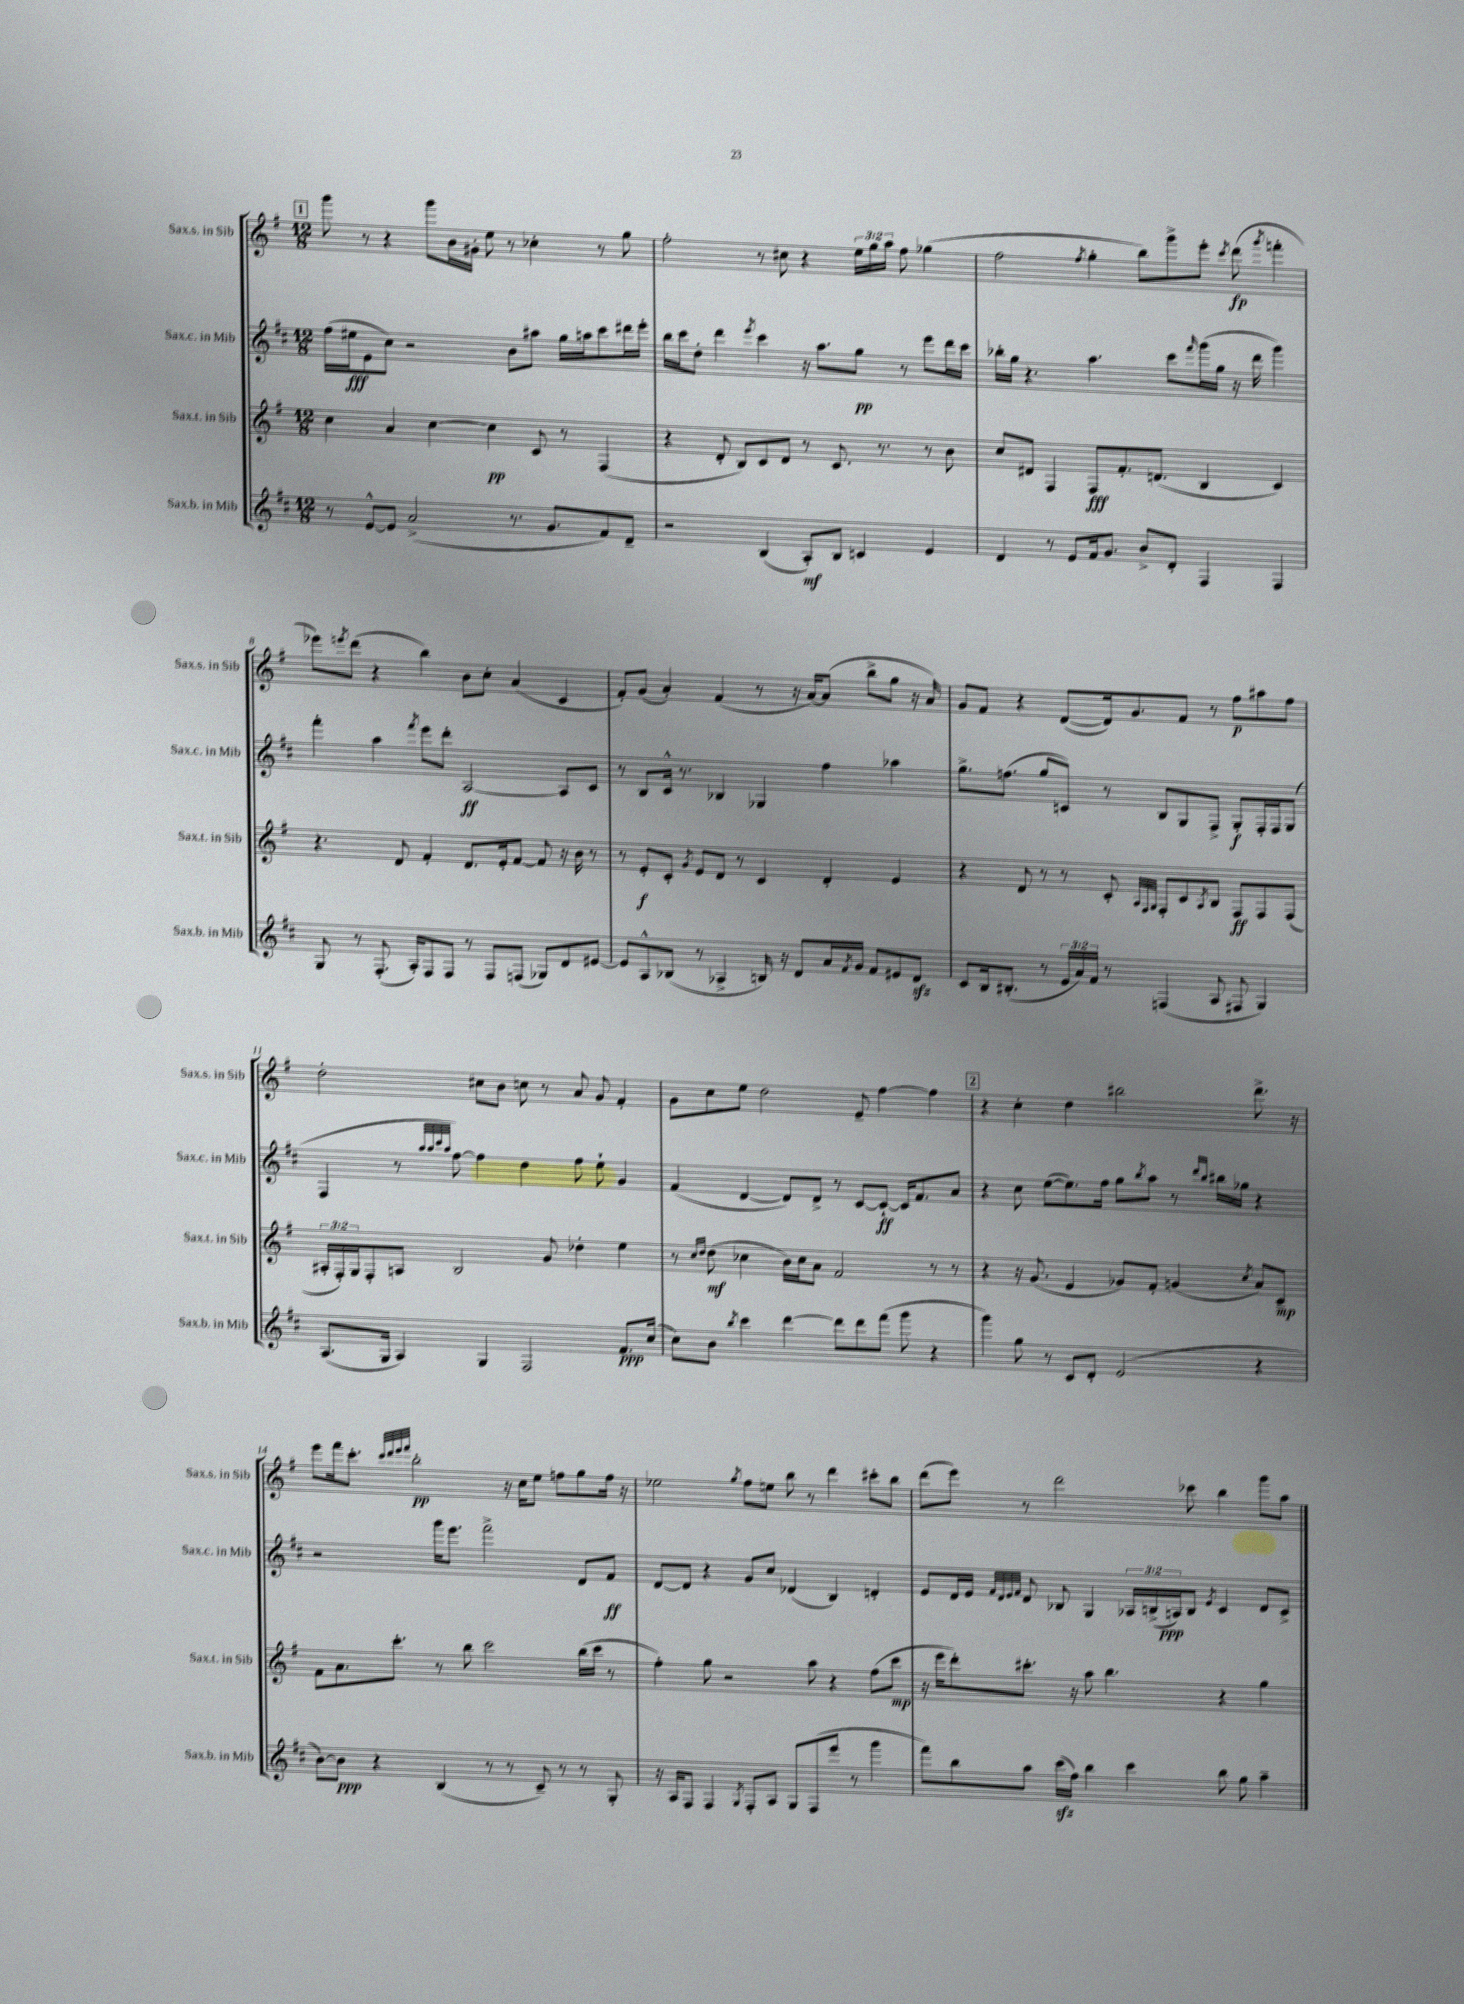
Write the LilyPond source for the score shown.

<<
\new StaffGroup <<
\new Staff = "s0" \with { instrumentName = "Sax.s. in Sib" shortInstrumentName = "Sax.s. in Sib" } {
    \clef treble \key g \major \numericTimeSignature \time 12/8 \override Staff.TupletNumber.text = #tuplet-number::calc-fraction-text
    \mark \markup { \box "1" } g'''8 r8 r4 g'''8 b'16 gis'16-. e''8 r8 ces''4-. r8 g''8 |
    fis''2-. r8 cis''8 r4 \tuplet 3/2 { e''16 g''16 a''16 } fis''8 ges''4( |
    fis''2 \acciaccatura { fis''8 } g''4-. b''8) g'''8-> e'''8-. \acciaccatura { c'''8 } d'''8\fp( \acciaccatura { g'''8 } f'''4-. |
    ees'''8) \acciaccatura { e'''8 } d'''8( r4 b''4) b'8 c''8-. a'4( c'4 |
    fis'8-.) g'8( a'4-.) fis'4( r8 r16 a'16~) a'8( b''8-> g''8 r16 a'16) |
    g'8 fis'8 r4 d'8~( d'16) g'8. fis'8 r8 fis''8\p ais''8 fis''8 |
    d''2-. cis''8 b'8 c''8 r8 a'8 g'8 fis'4-. |
    g'8 c''8 e''8 d''2 e'8-- fis''4~ fis''4 |
    \mark \markup { \box "2" } r4 c''4-. d''4 bis''2 d'''8.-> r16 |
    e'''8 fis'''16 c'''8.-. \grace { c'''32 d'''32 e'''32 fis'''32 } b''2-.\pp r16 c''16 e''8 f''8 g''8 f''16 r16 |
    ees''2 \acciaccatura { g''8 } fis''8 e''8 b''8 r8 d'''4 cis'''8-. b''8 |
    d'''8( e'''8) r8 d'''2 ces'''8 b''4 g'''8 a''8 \bar "|." |
}
\new Staff = "s1" \with { instrumentName = "Sax.c. in Mib" shortInstrumentName = "Sax.c. in Mib" } {
    \clef treble \key d \major \numericTimeSignature \time 12/8 \override Staff.TupletNumber.text = #tuplet-number::calc-fraction-text
    \mark \markup { \box "1" } fis''16( eis''16\fff e'8 cis''8) r2 b'8 ais''8 g''16 a''16 cis'''8 dis'''16 e'''16-. |
    b''16 cis'''16 d''8-. d'''4 \acciaccatura { e'''8 } cis'''4 r16 a''8. g''8\pp r8 e'''8 d'''16 cis'''16 |
    bes''16-. g''16 r4. a''4. cis'''8 \grace { fis'''16 } g'''16( g''16 r16 d'''16 g'''4) |
    fis'''4-. a''4 \acciaccatura { fis'''8 } e'''8 d'''8-. a2~\ff a8 cis'8 |
    r8 b8 cis'16-^ r8. bes4 ges4 fis''4 aes''4 |
    g''8.-> f''8.( g''8 c'8) r8 b8 g8 fis8-> g8-.\f fis16-. fis16 g8( |
    fis4 r8 \grace { a''32 a''32 cis'''32 a''32 } fis''8~) fis''4 d''4 fis''8 e''8-! g'4 |
    fis'4( d'4~ d'8) d'8-> r8 cis'8~ cis'8~-!\ff cis'16 fis'8. a'8 |
    \mark \markup { \box "2" } r4 cis''8 e''8~( e''8.) fis''16 g''8 \acciaccatura { b''8 } a''8 r8 \grace { d'''16 b''16 } bis''16 ges''16 r4 |
    r2 g'''16 e'''8. fis'''2-> d'8 fis'8\ff |
    d'8~ d'8 r4 g'8 cis''8 des'4( b4) d'4-. |
    e'8 d'16 e'16 \grace { fis'32 d'32 e'32 fis'32 } d'8 bes8 g4 \tuplet 3/2 { aes16 b16->( a16\ppp) } b8 \acciaccatura { e'8 } cis'4 d'8 cis'8-> \bar "|." |
}
\new Staff = "s2" \with { instrumentName = "Sax.t. in Sib" shortInstrumentName = "Sax.t. in Sib" } {
    \clef treble \key g \major \numericTimeSignature \time 12/8 \override Staff.TupletNumber.text = #tuplet-number::calc-fraction-text
    \mark \markup { \box "1" } c''4 a'4 c''4~ c''4\pp c'8 r8 fis4( |
    r4 d'8-. b8) c'8 d'8 r8 c'8. r8. r8 b'8 |
    c''8 dis'8 fis4 fis8\fff fis'8.-. d'8.( b4 c'4) |
    r4. d'8 fis'4-. d'8. e'16-. fis'8~ fis'8 r16 b'16 r8 |
    r8 e'8-.\f c'8-. \acciaccatura { g'8 } e'8 d'8 r8 c'4 d'4-. e'4 |
    r4 d'8 r8 r8 c'8-. \grace { a32 fis32 g32 } fis8-. c'8 \acciaccatura { a8 } b8 fis8\ff fis8 fis8( |
    \tuplet 3/2 { ais16-. fis16-.) g16 } fis8-. a8 b2 g'8 des''4-. e''4 |
    r8 \grace { c''16 d''16 } d''8\mf( ces''4 b'16) ces''16 a'8 fis'2 r8 r8 |
    \mark \markup { \box "2" } r4 r16 g'8.( e'4 ges'8) fis'8-. g'4( \acciaccatura { c''8 } a'8) c'8--\mp |
    fis'8 a'8. c'''8.-. r8 b''8 c'''2 b''16( c'''16 r8 |
    fis''4-.) g''8 r2 a''8 r4 fis''8( c'''8\mp |
    r16 e'''16 d'''8-.) cis'''8.-. r16 a''8 b''4. r4 g''4 \bar "|." |
}
\new Staff = "s3" \with { instrumentName = "Sax.b. in Mib" shortInstrumentName = "Sax.b. in Mib" } {
    \clef treble \key d \major \numericTimeSignature \time 12/8 \override Staff.TupletNumber.text = #tuplet-number::calc-fraction-text
    \mark \markup { \box "1" } r8 e'8~-^ e'8 a'2->( r8. g'8. fis'8) d'8-- |
    r2 b4( a8-.\mf) b8 c'4 e'4 |
    d'4 r8 e'8 fis'16 g'8. b'8-> d'8-. fis4 fis4 |
    g8 r8 fis8.-.( a16-.) fis8 fis8 r8 fis8 f8( ges8) d'8 eis'8~ |
    eis'8 a8-^ bes8( r8 aes4-> b16) r16 d'8 a'16 \acciaccatura { fis'8 } g'16 fis'8 eis'8 d'8\sfz |
    cis'8 b16 bis8.-.( r8 \tuplet 3/2 { e'16 a'16) fis'16 } r8 f4( a8 fis8 g4) |
    a8.( g16 a4) g4 fis2 fis'8.\ppp cis''16( |
    cis''8) b'8 \acciaccatura { b''8 } cis'''4 d'''4~ d'''8 d'''8 fis'''8( g'''8 r4 |
    \mark \markup { \box "2" } g'''4) g''8 r8 cis'8 d'8-. e'2( r4 |
    b'8~) b'8\ppp r4 b4( r8 r8 cis'8--) r8 r8 g8-. |
    r16 a16 fis8 fis4 \acciaccatura { g8 } fis8-. a8 g8 fis8( e'''8 r8 g'''4 |
    fis'''8) b''8 a''8 cis'''16\sfz( fis''16) b''4 cis'''4 b''8 g''8 a''4-- \bar "|." |
}
>>
>>
\layout { \context { \Score currentBarNumber = #5 } }
